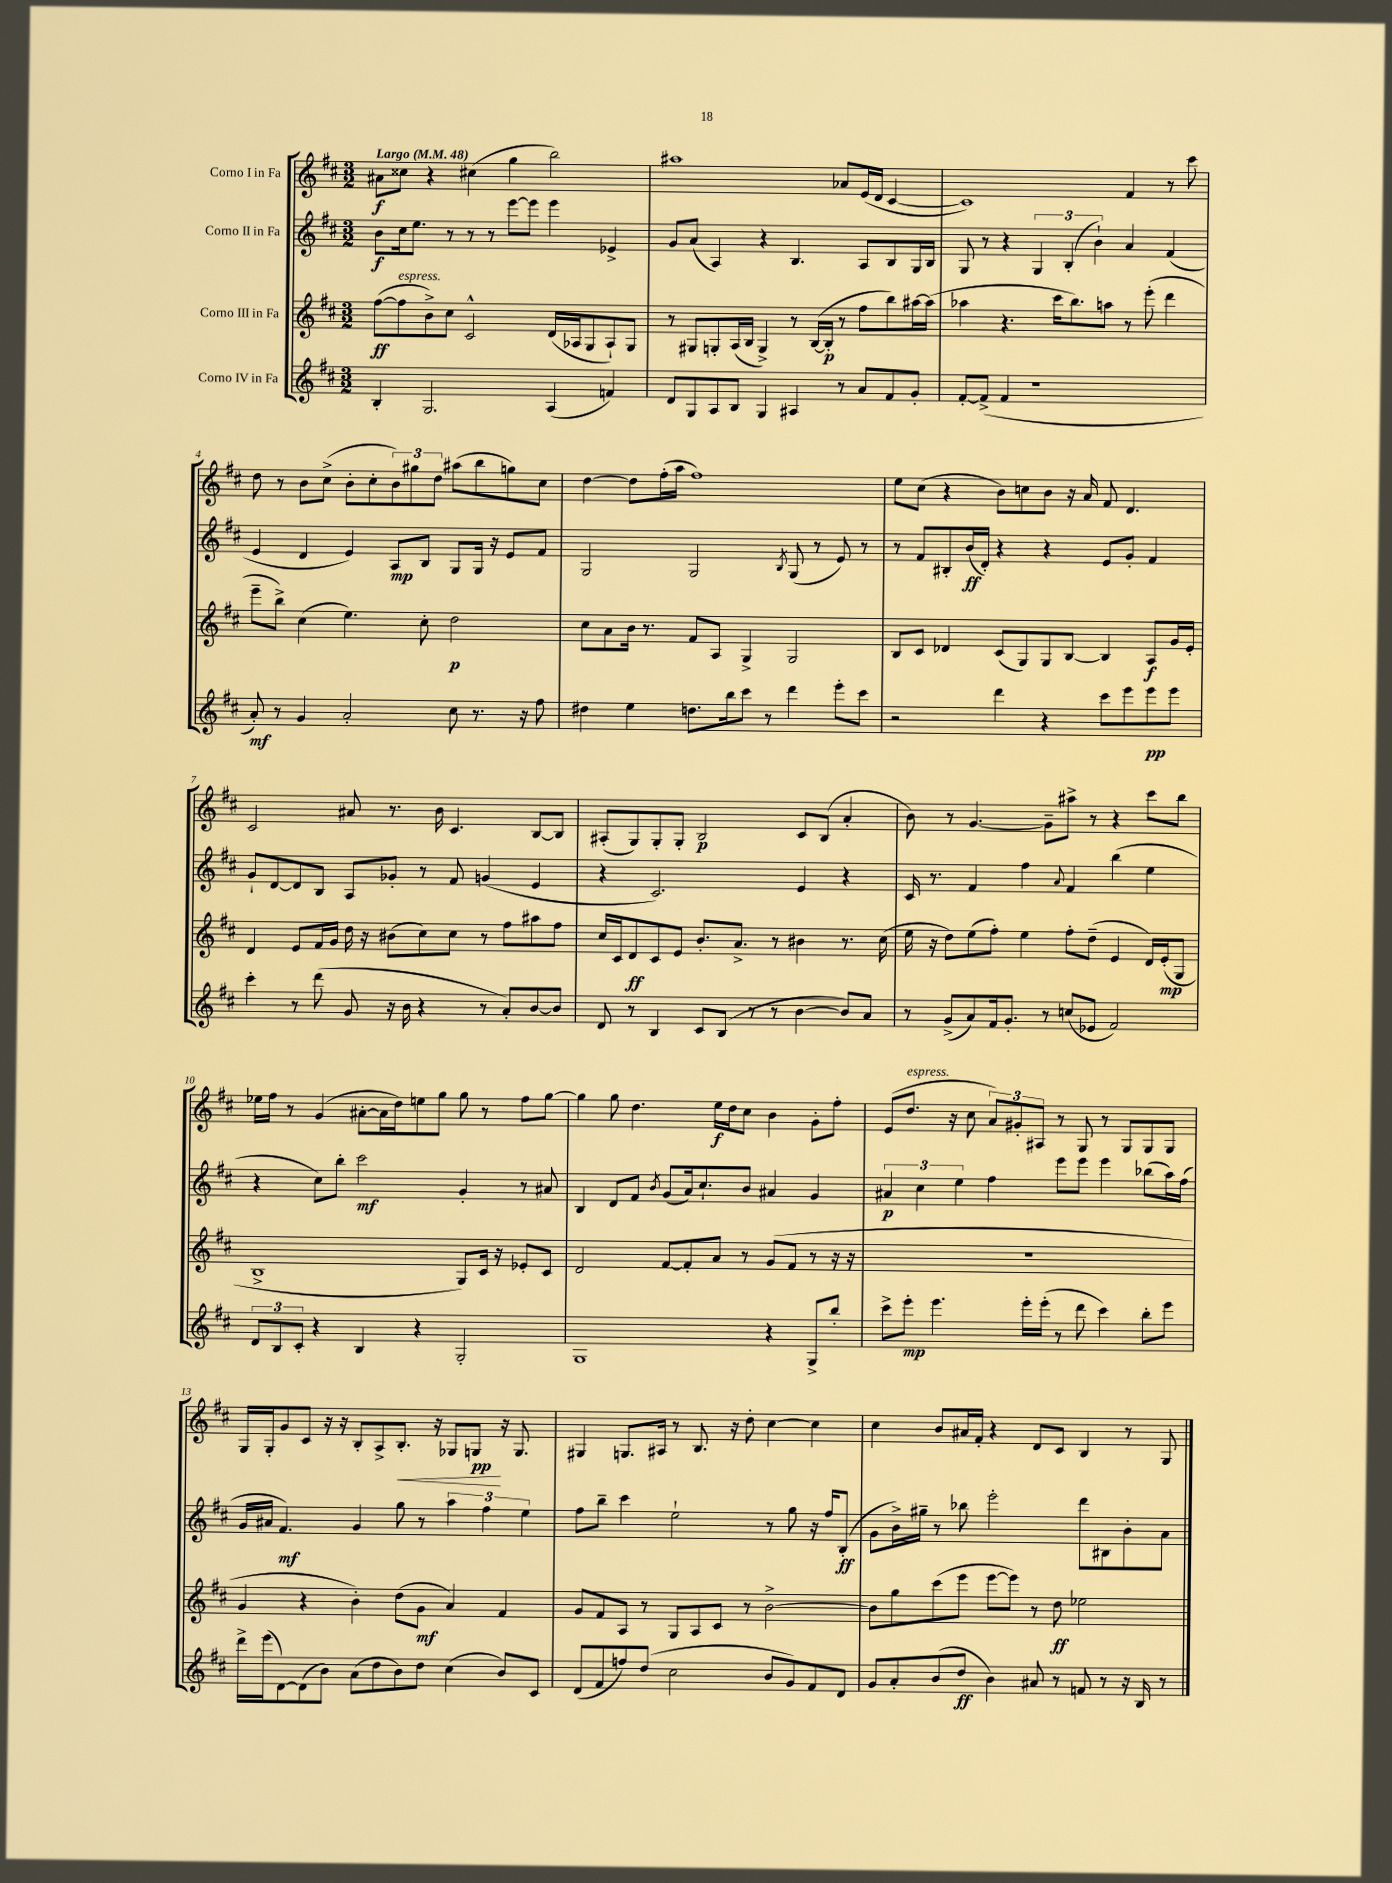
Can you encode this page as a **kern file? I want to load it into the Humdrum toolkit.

**kern	**dynam	**kern	**dynam	**kern	**dynam	**kern	**dynam
*part4	*part4	*part3	*part3	*part2	*part2	*part1	*part1
*staff4	*staff4	*staff3	*staff3	*staff2	*staff2	*staff1	*staff1
*I"Corno IV in Fa	*	*I"Corno III in Fa	*	*I"Corno II in Fa	*	*I"Corno I in Fa	*
*clefG2	*	*clefG2	*	*clefG2	*	*clefG2	*
*k[f#c#]	*	*k[f#c#]	*	*k[f#c#]	*	*k[f#c#]	*
*M3/2	*	*M3/2	*	*M3/2	*	*M3/2	*
*MM48	*	*MM48	*	*MM48	*	*MM48	*
=1	=1	=1	=1	=1	=1	=1	=1
!	!	!	!	!	!	!LO:TX:a:B:t=Largo	!
4B'/	.	([8ff#\L	ff	8b\L	f	8a#X\L	f
!	!	!LO:TX:a:i:t=espress.	!	!	!	!	!
.	.	8ff#\]	.	16cc#\k	.	8cc##X\J	.
.	.	.	.	8.ee\J	.	.	.
2.G/	.	8b^\)	.	.	.	4r	.
.	.	8cc#\J	.	8r	.	.	.
.	.	2c#^^/	.	8r	.	(4cc#X\	.
.	.	.	.	8r	.	.	.
.	.	.	.	[8eee\L	.	4gg\	.
.	.	.	.	8eee\J]	.	.	.
(4A/	.	(16d/LL	.	4eee\	.	2bb\)	.
.	.	16A-X/J	.	.	.	.	.
.	.	8G/	.	.	.	.	.
4fn/)	.	8A-`/)	.	4e-X^/	.	.	.
.	.	8G/J	.	.	.	.	.
=2	=2	=2	=2	=2	=2	=2	=2
8d/L	.	8r	.	8g/L	.	1aa#X	.
8G/	.	8G#X/L	.	(8a/J	.	.	.
8A/	.	8Gn'/	.	4A/)	.	.	.
8B/J	.	(16A/L	.	.	.	.	.
.	.	16B/JJ	.	.	.	.	.
4G/	.	4G^/)	.	4r	.	.	.
4A#X/	.	8r	.	4.B/	.	.	.
.	.	([16B/LL	.	.	.	.	.
.	.	16B'/JJ]	p	.	.	.	.
8r	.	8r	.	.	.	8a-X/L	.
8a/L	.	8ff#\L	.	8A/L	.	(16e/L	.
.	.	.	.	.	.	16d/JJ	.
8f#/	.	8bb\)	.	8B/	.	[4c#/	.
8g'/J	.	[16aa#X\L	.	16G/L	.	.	.
.	.	(16aa#\JJ]	.	16B/JJ	.	.	.
=3	=3	=3	=3	=3	=3	=3	=3
[8f#'/L	.	4aa-X\	.	8G/	.	1c#])	.
(8f#^/J]	.	.	.	8r	.	.	.
4f#/	.	4.r	.	4r	.	.	.
1r	.	.	.	6G/	.	.	.
.	.	16ccc#\KL	.	.	.	.	.
.	.	.	.	(6B'/	.	.	.
.	.	8.bb\)	.	.	.	.	.
.	.	.	.	6b`\)	.	.	.
.	.	8aan\J	.	.	.	.	.
.	.	8r	.	4a/	.	4f#/	.
.	.	(8eee'\	.	.	.	.	.
.	.	4ddd\	.	(4f#/	.	8r	.
.	.	.	.	.	.	8ccc#\	.
!!LO:LB:g=z
=4	=4	=4	=4	=4	=4	=4	=4
8a'/)	mf	8eee~\L	.	4e/	.	8dd\	.
8r	.	8bb^\J)	.	.	.	8r	.
4g/	.	(4cc#\	.	4d/	.	8b\L	.
.	.	.	.	.	.	(8cc#^\J	.
2a'/	.	4.ee\)	.	4e/)	.	8b'\L	.
.	.	.	.	.	.	8cc#'\	.
.	.	.	.	8A/L	mp	12b\)	.
.	.	.	.	.	.	12gg#X\	.
.	.	8cc#'\	.	8B/J	.	.	.
.	.	.	.	.	.	12dd\J	.
8cc#\	.	2dd\	p	8G/L	.	(8aa#X\L	.
8.r	.	.	.	16G/Jk	.	8bb\	.
.	.	.	.	16r	.	.	.
.	.	.	.	8e/L	.	8ggn\)	.
16r	.	.	.	.	.	.	.
8ff#\	.	.	.	8f#/J	.	8cc#\J	.
=5	=5	=5	=5	=5	=5	=5	=5
4dd#X\	.	8cc#\L	.	2G/	.	[4dd\	.
.	.	8a\	.	.	.	.	.
4ee\	.	16b\Jk	.	.	.	8dd\L]	.
.	.	8.r	.	.	.	.	.
.	.	.	.	.	.	(16ff#'\L	.
.	.	.	.	.	.	16aa\JJ	.
8.ddn\L	.	8f#/L	.	2G/	.	1ff#)	.
.	.	8A/J	.	.	.	.	.
16bb\k	.	.	.	.	.	.	.
8ccc#\J	.	4G^/	.	.	.	.	.
8r	.	.	.	.	.	.	.
.	.	.	.	8qB/	.	.	.
4ddd\	.	2G/	.	(8G/	.	.	.
.	.	.	.	8r	.	.	.
8eee'\L	.	.	.	8e/)	.	.	.
8ccc#\J	.	.	.	8r	.	.	.
=6	=6	=6	=6	=6	=6	=6	=6
2r	.	8B/L	.	8r	.	8ee\L	.
.	.	8c#/J	.	8f#/L	.	(8cc#\J	.
.	.	4d-X/	.	8B#X'/	.	4r	.
.	.	.	.	(16b/L	ff	.	.
.	.	.	.	16d'/JJ)	.	.	.
4ddd\	.	(8c#/L	.	4r	.	8b\L)	.
.	.	8G/)	.	.	.	8ccn\	.
4r	.	8G/	.	4r	.	8b\J	.
.	.	[8B/J	.	.	.	16r	.
.	.	.	.	.	.	16a/	.
8ccc#\L	.	4B/]	.	8e/L	.	8f#/	.
8eee\	.	.	.	8g'/J	.	4.d/	.
8eee\	pp	8A/L	f	4f#/	.	.	.
8eee\J	.	16g/L	.	.	.	.	.
.	.	16e'/JJ	.	.	.	.	.
!!LO:LB:g=z
=7	=7	=7	=7	=7	=7	=7	=7
4ccc#'\	.	4d/	.	8g`/L	.	2c#/	.
.	.	.	.	[8d/	.	.	.
8r	.	8e/L	.	8d/]	.	.	.
(8ddd\	.	16f#/L	.	8B/J	.	.	.
.	.	16g/JJ	.	.	.	.	.
8g/	.	16dd\	.	8A/L	.	8a#X/	.
.	.	16r	.	.	.	.	.
16r	.	(8b#X\L	.	8g-X'/J	.	8.r	.
16b\	.	.	.	.	.	.	.
4r	.	8cc#\)	.	8r	.	.	.
.	.	.	.	.	.	16b\	.
.	.	8cc#\J	.	8f#/	.	4.c#/	.
8r	.	8r	.	(4gn/	.	.	.
8a'/L)	.	8ff#\L	.	.	.	.	.
[8b/	.	8aa#X\	.	4e/	.	[8B/L	.
8b/J]	.	8ff#\J	.	.	.	8B/J]	.
=8	=8	=8	=8	=8	=8	=8	=8
8d/	.	16cc#/LL	.	4r	.	(8A#X'/L	.
.	.	16c#/J	.	.	.	.	.
8r	.	8d/	ff	.	.	8G/)	.
4B/	.	8c#/	.	2.c#/)	.	8G'/	.
.	.	8e/J	.	.	.	8G'/J	.
8c#/L	.	8.b'/L	.	.	.	2B/	p
(8B/J	.	.	.	.	.	.	.
.	.	8.a^/J	.	.	.	.	.
8r	.	.	.	.	.	.	.
8r	.	8r	.	.	.	.	.
[4b\	.	4b#X\	.	4e/	.	8c#/L	.
.	.	.	.	.	.	(8B/J	.
8b/L])	.	8.r	.	4r	.	4a'/	.
8a/J	.	.	.	.	.	.	.
.	.	(16cc#\	.	.	.	.	.
=9	=9	=9	=9	=9	=9	=9	=9
8r	.	16ee\	.	16c#/	.	8b\)	.
.	.	16r	.	8.r	.	.	.
(8g^/L	.	8dd\L)	.	.	.	8r	.
8a/)	.	(8ee\	.	4f#/	.	[4.g/	.
16f#/k	.	8ff#'\J)	.	.	.	.	.
8.g'/J	.	.	.	.	.	.	.
.	.	4ee\	.	4ff#\	.	.	.
8r	.	.	.	.	.	8g~\L]	.
.	.	.	.	8qqa/	.	.	.
(8ccn/L	.	8ff#'\L	.	4f#/	.	8aa#X^\J	.
8e-X/J	.	(8dd~\J	.	.	.	8r	.
2f#/)	.	4e/	.	(4bb\	.	4r	.
.	.	16d/LL)	.	4ee\	.	8ccc#\L	.
.	.	(16e'/J	mp	.	.	.	.
.	.	8G/J	.	.	.	8bb\J	.
!!LO:LB:g=z
=10	=10	=10	=10	=10	=10	=10	=10
12d/L	.	1B^	.	4r	.	16ee-X\LL	.
.	.	.	.	.	.	16ff#\JJ	.
12B/	.	.	.	.	.	.	.
.	.	.	.	.	.	8r	.
12c#'/J	.	.	.	.	.	.	.
4r	.	.	.	8cc#\L)	.	(4g/	.
.	.	.	.	8bb'\J	.	.	.
4B/	.	.	.	2ccc#\	mf	[8a#X'\L	.
.	.	.	.	.	.	16a#\L]	.
.	.	.	.	.	.	16dd\J)	.
4r	.	.	.	.	.	8een\	.
.	.	.	.	.	.	8gg\J	.
2G'/	.	8G/L)	.	4g'/	.	8gg\	.
.	.	16c#/Jk	.	.	.	8r	.
.	.	16r	.	.	.	.	.
.	.	8e-X'/L	.	8r	.	8ff#\L	.
.	.	8c#/J	.	8a#X/	.	[8gg\J	.
=11	=11	=11	=11	=11	=11	=11	=11
1G	.	2d/	.	4B/	.	4gg\]	.
.	.	.	.	8d/L	.	8gg\	.
.	.	.	.	8f#/J	.	4.dd\	.
.	.	.	.	8qb/	.	.	.
.	.	[8f#/L	.	(8g/L	.	.	.
.	.	8f#'/]	.	16a/k)	.	.	.
.	.	.	.	8.cc#`/	.	.	.
.	.	8a/J	.	.	.	16ee\LL	f
.	.	.	.	.	.	16dd\J	.
.	.	8r	.	8b/J	.	8cc#\J	.
4r	.	(8g/L	.	4a#X/	.	4b\	.
.	.	8f#/J	.	.	.	.	.
8G^/L	.	8r	.	4g/	.	8g'\L	.
8bb'/J	.	16r	.	.	.	8ff#'\J	.
.	.	16r	.	.	.	.	.
=12	=12	=12	=12	=12	=12	=12	=12
8ccc#^\L	.	1.r	.	6a#X/	p	(8e/L	.
!	!	!	!	!	!	!LO:TX:a:i:t=espress.	!
8eee'\J	mp	.	.	.	.	8.dd/J	.
.	.	.	.	6cc#\	.	.	.
4.eee\	.	.	.	.	.	.	.
.	.	.	.	.	.	16r	.
.	.	.	.	6ee\	.	.	.
.	.	.	.	.	.	8cc#\	.
.	.	.	.	4ff#\	.	12a/L)	.
.	.	.	.	.	.	12g#X'/	.
16eee'\LL	.	.	.	.	.	.	.
.	.	.	.	.	.	12A#X/J	.
(16eee'\JJ	.	.	.	.	.	.	.
8r	.	.	.	8eee\L	.	8r	.
8ddd\	.	.	.	8eee\J	.	8G/	.
4ccc#\)	.	.	.	4eee\	.	8r	.
.	.	.	.	.	.	8G/L	.
8bb'\L	.	.	.	(8bb-X\L	.	8G/	.
8eee\J	.	.	.	16aa\L)	.	8G/J	.
.	.	.	.	(16ff#\JJ	.	.	.
!!LO:LB:g=z
=13	=13	=13	=13	=13	=13	=13	=13
16ddd^\LL	.	4g/	.	16g/LL	.	16G/LL	.
(16eee\J	.	.	.	16a#X/JJ	.	16G'/J	.
[8d\)	.	.	.	4.f#/)	mf	8g/	.
(8d\]	.	4r	.	.	.	8c#/J	.
8b\J)	.	.	.	.	.	16r	.
.	.	.	.	.	.	16r	.
(8a\L	.	4b'\)	.	4g/	.	8B'/L	.
8dd\	.	.	.	.	.	8A^/	.
!	!	!	!	!	!	!	!LO:HP:b
8b\)	.	(8dd\L	.	8gg\	.	8.B'/J	<
8dd\J	.	8g\J	mf	8r	.	.	.
.	.	.	.	.	.	16r	.
(4cc#\	.	4a/)	.	6aa\	.	8G-X/L	.
.	.	.	.	.	.	8Gn/J	pp
.	.	.	.	6ff#\	.	.	.
8b/L)	.	4f#/	.	.	.	16r	[
.	.	.	.	.	.	8.G/	.
.	.	.	.	6ee\	.	.	.
8c#/J	.	.	.	.	.	.	.
=14	=14	=14	=14	=14	=14	=14	=14
(8d/L	.	8g/L	.	8ff#\L	.	4G#X/	.
8f#/	.	8f#/	.	8bb~\J	.	.	.
8ffn/)	.	8A/J	.	4ccc#\	.	8.Gn/L	.
(8dd/J	.	8r	.	.	.	.	.
.	.	.	.	.	.	16A#X/Jk	.
2cc#\	.	8G/L	.	2ee`\	.	8r	.
.	.	8A/	.	.	.	8.B/	.
.	.	8c#/J	.	.	.	.	.
.	.	.	.	.	.	16r	.
.	.	8r	.	.	.	8dd'\	.
8b/L	.	[2b^\	.	8r	.	[4cc#\	.
8g/)	.	.	.	8gg\	.	.	.
8f#/	.	.	.	16r	.	4cc#\]	.
.	.	.	.	16ff#/KL	.	.	.
8d/J	.	.	.	(8B'/J	ff	.	.
=15	=15	=15	=15	=15	=15	=15	=15
8g/L	.	8b\L]	.	8g\L	.	4cc#\	.
8a'/	.	8gg\	.	16b^\L)	.	.	.
.	.	.	.	16gg#X~\JJ	.	.	.
(8b/	.	(8ccc#\	.	8r	.	8b/L	.
8dd/J	ff	8eee\J	.	8bb-X\	.	16a#X/L	.
.	.	.	.	.	.	16f#'/JJ	.
4b\)	.	[8eee\L	.	2eee'\	.	4r	.
.	.	8eee\J])	.	.	.	.	.
8a#X/	.	8r	.	.	.	8d/L	.
8r	.	8dd\	ff	.	.	8c#/J	.
8fn/	.	2ee-X\	.	8ddd\L	.	4B/	.
8r	.	.	.	8B#X\	.	.	.
16r	.	.	.	8b'\	.	8r	.
16B/	.	.	.	.	.	.	.
8r	.	.	.	8a\J	.	8G/	.
==	==	==	==	==	==	==	==
*-	*-	*-	*-	*-	*-	*-	*-
